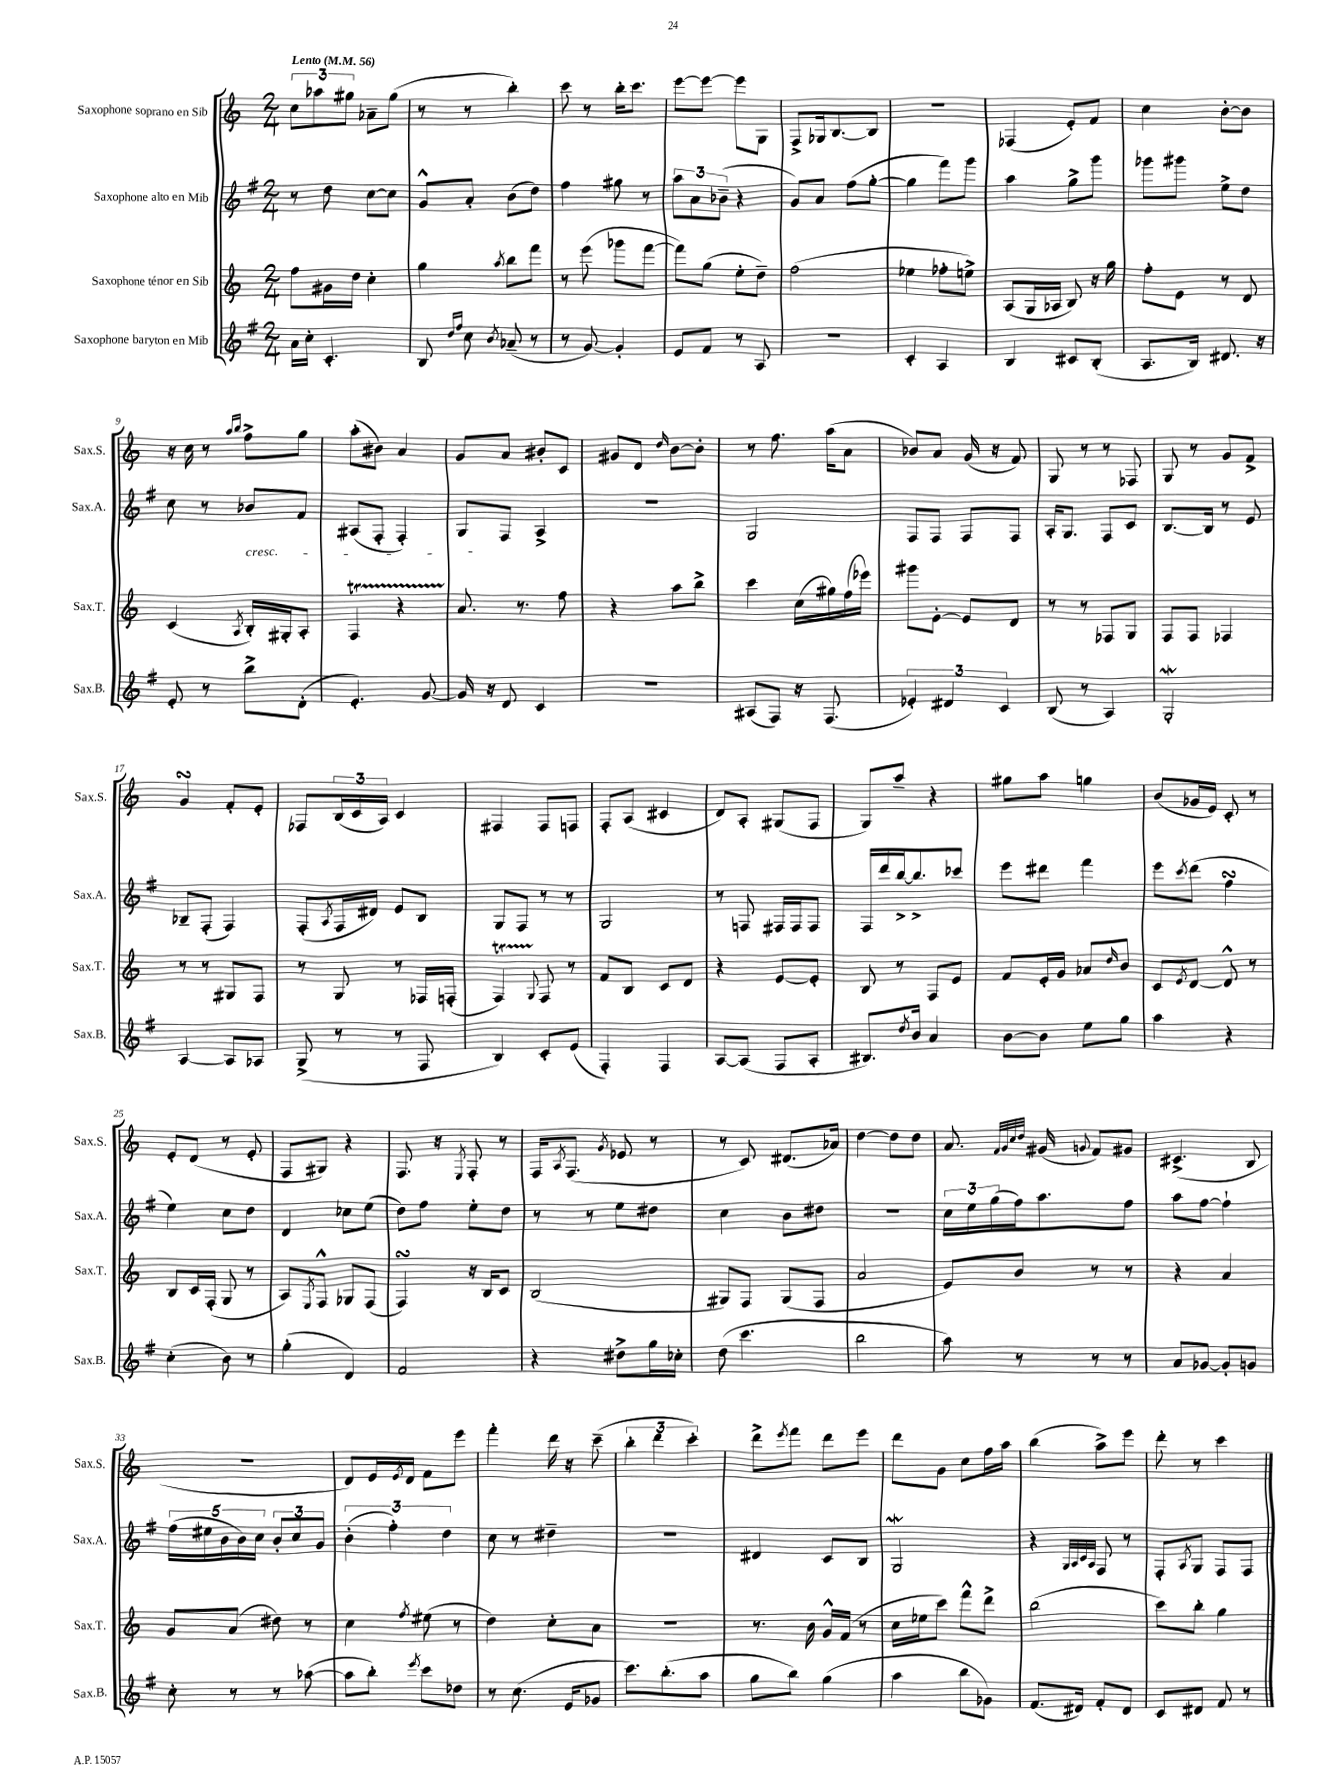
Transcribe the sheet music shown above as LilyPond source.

<<
\new StaffGroup <<
\new Staff = "s0" \with { instrumentName = "Saxophone soprano en Sib" shortInstrumentName = "Sax.S." } {
    \clef treble \key c \major \numericTimeSignature \time 2/4 \tempo "Lento" 4 = 56
    \tuplet 3/2 { c''8 aes''8 gis''8 } aes'8-- gis''8( |
    r8 r8 b''4-.) |
    c'''8 r8 b''16-. c'''8. |
    e'''8~ e'''8~ e'''8 g8 |
    f8-> ges16 b8.~ b8 |
    R2 |
    fes4( e'8-.) f'8 |
    c''4 b'8~-. b'8 |
    r16 c''16 r8 \grace { a''16 b''16 } f''8-> g''8 |
    a''8-.( bis'8) a'4 |
    g'8 a'8 bis'8-. c'8 |
    gis'8 d'8 \grace { d''16 } b'8~ b'8-. |
    r8 f''8. a''16( a'8 |
    bes'8) a'8 g'16( r16 f'8) |
    g8 r8 r8 fes8 |
    g8 r8 g'8 f'8-> |
    g'4\turn f'8-. e'8-. |
    fes8 \tuplet 3/2 { b16( c'16 a16) } c'4 |
    fis4 fis8 f8 |
    f8-. a8( cis'4 |
    d'8) a8-. gis8( f8 |
    g8) a''8-- r4 |
    gis''8 a''8 g''4 |
    b'8( ges'16 e'16) c'8-. r8 |
    e'8-. d'8( r8 e'8-. |
    f8 gis8) r4 |
    f8. r16 \acciaccatura { e8 } f8-. r8 |
    f16 \acciaccatura { a8 } f8.( \acciaccatura { g'8 } ees'8 r8 |
    r8 c'8) dis'8.( aes'16) |
    d''4~ d''8 d''8 |
    a'8. \grace { f'32 g'32 c''32 d''32 } gis'16( \appoggiatura { g'8 } f'8) gis'8 |
    cis'4.->( b8 |
    r2 |
    d'8) e'16 \acciaccatura { e'8 } d'16 f'8 e'''8 |
    f'''4-. d'''16 r16 c'''8--( |
    \tuplet 3/2 { b''4-. d'''4 c'''4-.) } |
    d'''8-> \acciaccatura { e'''8 } f'''8 d'''8 e'''8 |
    d'''8 g'8 c''8 f''16 a''16 |
    b''4( a''8->) e'''8 |
    d'''8-. r8 c'''4 \bar "|." |
}
\new Staff = "s1" \with { instrumentName = "Saxophone alto en Mib" shortInstrumentName = "Sax.A." } {
    \clef treble \key g \major \numericTimeSignature \time 2/4
    r8 d''8 c''8~ c''8 |
    g'8-^ a'8-. b'8( d''8) |
    fis''4 gis''8 r8 |
    \tuplet 3/2 { a''8 a'8 bes'8--( } r4 |
    g'8) a'8 fis''8( g''8~-. |
    g''4 fis'''8) g'''8 |
    a''4 g''8-> g'''8 |
    ges'''8 gis'''8 e''8-> d''8 |
    c''8 r8 bes'8\cresc fis'8 |
    ais8( fis8-. fis4-.) |
    g8\! fis8 a4-> |
    R2 |
    g2 |
    fis8 fis8 fis8 fis8 |
    a16-. g8. fis8 c'8 |
    b8.~ b16 r8 e'8 |
    bes8-- fis8-.( fis4) |
    fis8-.( \acciaccatura { a8 } fis16 dis'16) e'8 b8 |
    g8 fis8 r8 r8 |
    g2 |
    r8 f8 fis16 fis16 fis8 |
    fis16 d'''16 b''16~-> b''8.-> ces'''8 |
    e'''8 dis'''8 fis'''4 |
    e'''8 \acciaccatura { c'''8 } d'''8( fis''4\turn |
    e''4) c''8 d''8 |
    d'4 ces''8 e''8( |
    d''8) fis''8 e''8-. d''8 |
    r8 r8 e''8 dis''8 |
    c''4 b'8 dis''8 |
    R2 |
    \tuplet 3/2 { c''16 e''16 g''16( } fis''16) a''8. fis''8 |
    a''8 fis''8~ fis''4-! |
    \tuplet 5/4 { fis''16( eis''16 b'16 b'16) c''16 } \tuplet 3/2 { b'8-. c''8 g'8 } |
    \tuplet 3/2 { b'4-.( fis''4-.) d''4 } |
    c''8 r8 dis''4-- |
    R2 |
    dis'4 c'8 b8 |
    g2\mordent |
    r4 \grace { g32 a32 c'32 a32 } fis8 r8 |
    fis8-. \acciaccatura { a8 } g8 fis8 fis8 \bar "|." |
}
\new Staff = "s2" \with { instrumentName = "Saxophone ténor en Sib" shortInstrumentName = "Sax.T." } {
    \clef treble \key c \major \numericTimeSignature \time 2/4
    f''8 gis'16 d''16 c''4-. |
    g''4 \acciaccatura { a''8 } b''8 f'''8 |
    r8 e'''8( ges'''8 f'''8~ |
    f'''8) g''8( e''8-. d''8--) |
    f''2( |
    ees''4 fes''8-. e''8->) |
    a8( g16 aes16 b8) r16 g''16 |
    f''8-. e'8 r8 d'8 |
    c'4( \acciaccatura { a8 } b16-.) gis16-. a8-. |
    f4\startTrillSpan r4 |
    a'8.\stopTrillSpan r8. f''8 |
    r4 a''8 b''8-> |
    c'''4 c''16( gis''16) f''16( ees'''16) |
    gis'''8 e'8~-. e'8 d'8 |
    r8 r8 fes8 g8 |
    f8 f8 fes4 |
    r8 r8 gis8 f8 |
    r8 g8 r8 fes16 f16-.( |
    f4\startTrillSpan) \appoggiatura { g8 } f8\stopTrillSpan r8 |
    f'8 b8 c'8 d'8 |
    r4 e'8~ e'8-. |
    b8 r8 f8 e'8 |
    f'8 e'16-. g'16 aes'8 \grace { d''16 } b'8 |
    c'8 \acciaccatura { e'8 } d'8~ d'8-^ r8 |
    b8 c'16 f16-.( g8 r8 |
    a8) \acciaccatura { e8 } f8-^ ges8 f8( |
    f4\turn) r16 b16 c'8 |
    b2( |
    gis8) f8 gis8( f8 |
    a'2 |
    e'8) b'8 r8 r8 |
    r4 a'4 |
    g'8 a'8( dis''8) r8 |
    c''4 \acciaccatura { f''8 } eis''8( r8 |
    d''4) c''8-. a'8 |
    r2 |
    r8. b'16 g'16-^ f'16( r8 |
    c''16 ees''16 c'''8) f'''8-^ d'''8-> |
    b''2( |
    c'''8) b''8-. g''4 \bar "|." |
}
\new Staff = "s3" \with { instrumentName = "Saxophone baryton en Mib" shortInstrumentName = "Sax.B." } {
    \clef treble \key g \major \numericTimeSignature \time 2/4
    a'16 c''16-. c'4.-. |
    b8 \grace { d''16 fis''16 } c''8 \acciaccatura { b'8 } aes'8--( r8 |
    r8 g'8~) g'4-. |
    e'8 fis'8 r8 a8 |
    r2 |
    c'4-. a4 |
    b4 cis'8 b8-.( |
    a8. b16) dis'8. r16 |
    e'8-. r8 b''8-> d'8-.( |
    e'4.-.) g'8~ |
    g'16 r16 d'8 c'4 |
    r2 |
    ais8( fis8) r16 fis8.( |
    \tuplet 3/2 { ees'4-.) dis'4 c'4 } |
    b8( r8 a4) |
    g2-.\mordent |
    a4~ a8 aes8 |
    g8->( r8 r8 fis8 |
    b4) c'8-. e'8( |
    fis4-.) fis4 |
    a8~ a8( fis8 a8-. |
    bis8.) \acciaccatura { d''8 } b'16 a'4 |
    b'8~ b'8 e''8 g''8 |
    a''4 r4 |
    c''4-.( b'8) r8 |
    g''4-.( d'4) |
    fis'2 |
    r4 dis''8-> g''16 ces''16-. |
    d''8( c'''4. |
    b''2 |
    a''8) r8 r8 r8 |
    a'8 ges'8~ ges'8-. g'8 |
    c''8-. r8 r8 aes''8~( |
    aes''8 b''8-.) \acciaccatura { e'''8 } c'''8 des''8 |
    r8 c''8.( e'16 ges'8 |
    c'''8.) b''8.-.( a''8 |
    g''8 b''8) g''4( |
    a''4 b''8 ges'8) |
    fis'8.( dis'16) fis'8-. dis'8 |
    c'8 dis'8 fis'8 r8 \bar "|." |
}
>>
>>
